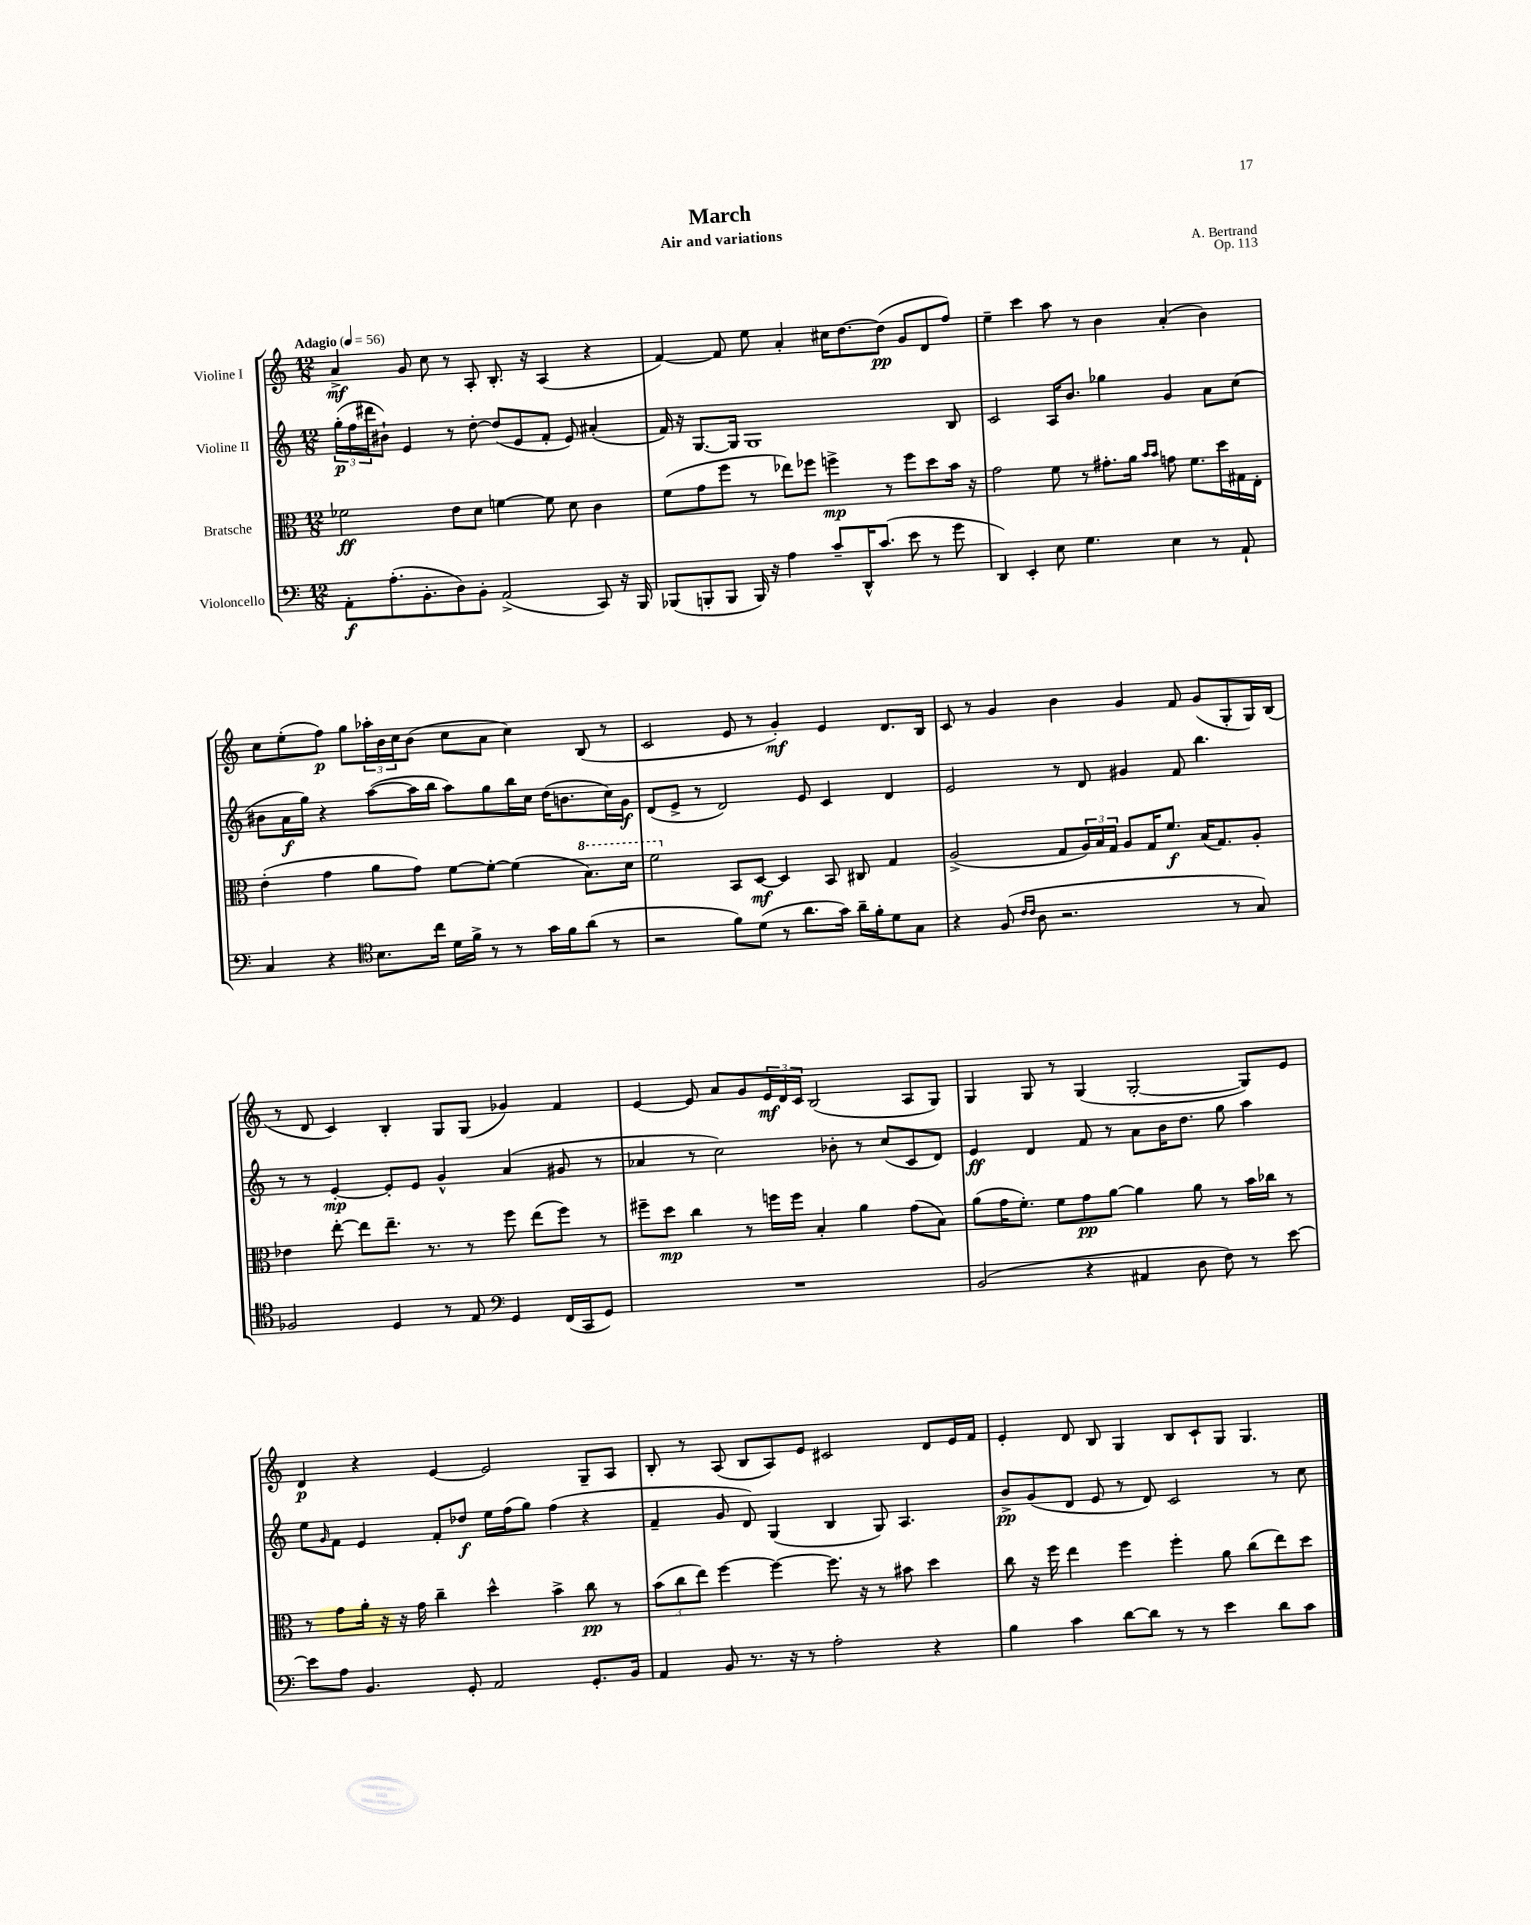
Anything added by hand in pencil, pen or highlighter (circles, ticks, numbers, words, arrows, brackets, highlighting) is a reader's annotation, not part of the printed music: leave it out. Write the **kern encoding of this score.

**kern	**kern	**kern	**kern
*staff4	*staff3	*staff2	*staff1
*clefF4	*clefC3	*clefG2	*clefG2
*k[]	*k[]	*k[]	*k[]
*M12/8	*M12/8	*M12/8	*M12/8
*MM56	*MM56	*MM56	*MM56
8AA'\L	2f-\	(24gg'\LL	4a^/
.	.	24ff\	.
.	.	24ddd#\J	.
(8.A'\	.	8b#`\J)	.
.	.	4e/	8g/
8.BB'\	.	.	.
.	.	.	8cc\
8D\)	8e\L	8r	8r
8BB'\J	8d\J	[8dd'\	8A'/
(2AA^/	[4f\	(8dd/]L	8.B'/
.	.	8e/	.
.	.	.	16r
.	8f\]	8f'/J	(4A/
.	8d\	8e/)	.
8CC/)	4c\	(4a#'/	4r
16r	.	.	.
16BBB/	.	.	.
=	=	=	=
(8BBB-/L	(8f\L	16f/)	[4f/)
.	.	16r	.
8BBB'/	8g\	[8.G/L	.
8BBB/J	8ff\J	.	8f/]
.	.	16G/]Jk	.
16BBB/)	8r	1G	8ee\
16r	.	.	.
4A\	8ee-\L)	.	4a'/
.	8ff-\J	.	.
8c~/L	4ff^\	.	16cc#\LK
.	.	.	[8.dd\
16DD^^/K	.	.	.
(8.c/J	.	.	.
.	8r	.	(8dd\]J
8e\	8ff\L	.	8g/L
8r	8dd\	.	8d/
8g\	16b\Jk	8B/	8ff/J)
.	16r	.	.
=	=	=	=
4DD/)	2g\	2c/	4ee~\
4EE'/	.	.	4ccc\
8E\	8f\	16A/LK	8aa\
.	.	8.b/J	.
4.G\	8r	.	8r
.	8.g#'\L	4gg-\	4b\
.	16a\Jk	.	.
.	16qqb/LL	.	.
.	16qqb/JJ	.	.
4E\	8g\	4g/	(4a'/
.	8.f\L	.	.
8r	.	8a\L	4b\)
.	16dd\L	.	.
8AA`/	16G#\	(8cc\J	.
.	16E'\JJ	.	.
=	=	=	=
4C/	(4e'\	8b#\L	8cc\L
.	.	16a\L	(8ee'\
.	.	16gg\JJ)	.
4r	4g\	4r	8ff\J)
.	.	.	8gg\L
*clefC4	*	*	*
8.B\L	8a\L	([8aa\L	24aa-'\L
.	.	.	24b\
.	.	.	24cc\J
.	8g\J)	16aa\]L	(8b\J
16cc\Jk	.	16bb\JJ	.
16d\LL	[8f\L	8aa\L)	8cc\L
16f^\JJ	.	.	.
8r	8f'\_J	8gg\	8a\J
8r	(4f\]	16bb\L	4cc\)
.	.	16cc\JJ	.
16g\LL	.	(16dd\LK	.
16f\J	.	8.b\	.
(8a\J	8.b\L)	.	(8B/
8r	.	16cc\L)	8r
.	16dd\Jk	16g\JJ	.
=	=	=	=
2r	2ff\	(8d/L	2c/
.	.	8e^/J	.
.	.	8r	.
.	.	2d/)	.
8f\L)	8BB/L	.	8e/
(8d\J	[8D/J	.	8r
8r	4D/]	.	4g'/)
8.a\L	.	8e/	.
.	8BB/	4c/	4e/
16g\Jk)	.	.	.
16a~\LL	8C#/	.	.
16f'\J	.	.	.
8d\	4G/	4d/	8.d/L
8G\J	.	.	.
.	.	.	16B/Jk
=	=	=	=
4r	(2A^/	2e/	8c/
.	.	.	8r
(8F/	.	.	4g/
16qqc/LL	.	.	.
16qqc/JJ	.	.	.
8A\	.	.	.
2.r	8G/L	8r	4b\
.	24A/L)	8d/	.
.	24B/	.	.
.	24G/JJ	.	.
.	8A/L	4g#/	4g/
.	16G/K	.	.
.	8.f/J	.	.
.	.	8f/	8f/
.	(16B/LK	4.bb\	(8g/L
.	8.G/)	.	.
8r	.	.	8G'/
8G/)	8A'/J	.	16G/L)
.	.	.	(16B/JJ
=	=	=	=
2F-/	4e-\	8r	8r
.	.	8r	8d/
.	[8ee'\	[4e'/	4c/)
.	8ee\]L	.	.
4D/	8.ee~\J	8e'/]L	4B'/
.	.	8e/J	.
.	8.r	.	.
8r	.	4g^^/	8G/L
8E/	8r	.	(8G/J
*clefF4	*	*	*
4GG/	8ff\	(4a/	4g-/)
.	(8ee\L	.	.
(16FF/LL	8ff\J)	8g#/	4f/
16CC/J	.	.	.
8GG/J)	8r	8r	.
=	=	=	=
1.r	8ff#~\L	4a-/	[4e/
.	8dd\J	.	.
.	4cc\	8r	8e/]
.	.	2cc\)	8a/L
.	8r	.	8g/
.	16ff\LL	.	24e/L
.	.	.	24d/
.	16ff\JJ	.	.
.	.	.	24c/JJ
.	4B'/	.	(2B/
.	.	8b-'\	.
.	4a\	8r	.
.	.	(8cc/L	.
.	(8g\L	8c/	8A/L
.	8B\J)	8d/J)	8G/J)
=	=	=	=
(2BB/	(8a\L	4e/	4G/
.	16g\K	.	.
.	8.f'\J)	.	.
.	.	4d/	8G/
.	8f\L	.	8r
4r	8g\	8f/	(4G/
.	[8a\J	8r	.
4AA#/	4a\]	8a\L	[2G'/
.	.	16b\K	.
.	.	8.dd\J	.
8D\	8a\	.	.
8F\)	8r	8gg\	.
8r	16b\LL	4aa\	8G/]L)
.	16cc-\JJ	.	.
[8e\	8r	.	8e/J
=	=	=	=
8e\]L	8r	8ee\L	4d/
.	.	16qqg/	.
8A\J	8g\L	8f\J	.
4.BB/	16a'\Jk	4e/	4r
.	16r	.	.
.	16r	.	.
.	16g\	.	.
.	4cc~\	8f'/L	[4e/
8GG'/	.	8dd-/J	.
2AA/	4dd^^\	16ee\LL	2e/]
.	.	(16ff\J	.
.	.	8gg\J)	.
.	4b^\	(4ff\	.
8.GG'/L	8cc\	4r	8G~/L
.	8r	.	8A/J
16BB/Jk	.	.	.
=	=	=	=
4AA/	(12b\L	4f~/	8B'/
.	12cc\	.	.
.	.	.	8r
.	12ee\J)	.	.
8BB/	[4ff\	8g/	(8A/
8.r	.	8d/)	8B/L
.	4ff\_	(4G/	8A/)
16r	.	.	.
8r	.	.	8e/J
2A'\	8.ff\]	4B/	2c#/
.	16r	.	.
.	8r	8G/)	.
.	8b#\	4.A/	.
4r	4dd\	.	8d/L
.	.	.	16e/L
.	.	.	16f/JJ
=	=	=	=
4B\	8cc\	8b^/L	4e'/
.	16r	(8g/	.
.	16ff\	.	.
4c\	4ee\	8d/J	8d/
.	.	8e/	8B/
[8d\L	4ff\	8r	4G/
8d\]J	.	8d/)	.
8r	4ff'\	2c/	8B/L
8r	.	.	8c`/
4e\	8a\	.	8G/J
.	(8cc\L	.	4.G/
8d\L	8ee\)	8r	.
8c\J	8dd\J	8cc\	.
==	==	==	==
*-	*-	*-	*-
